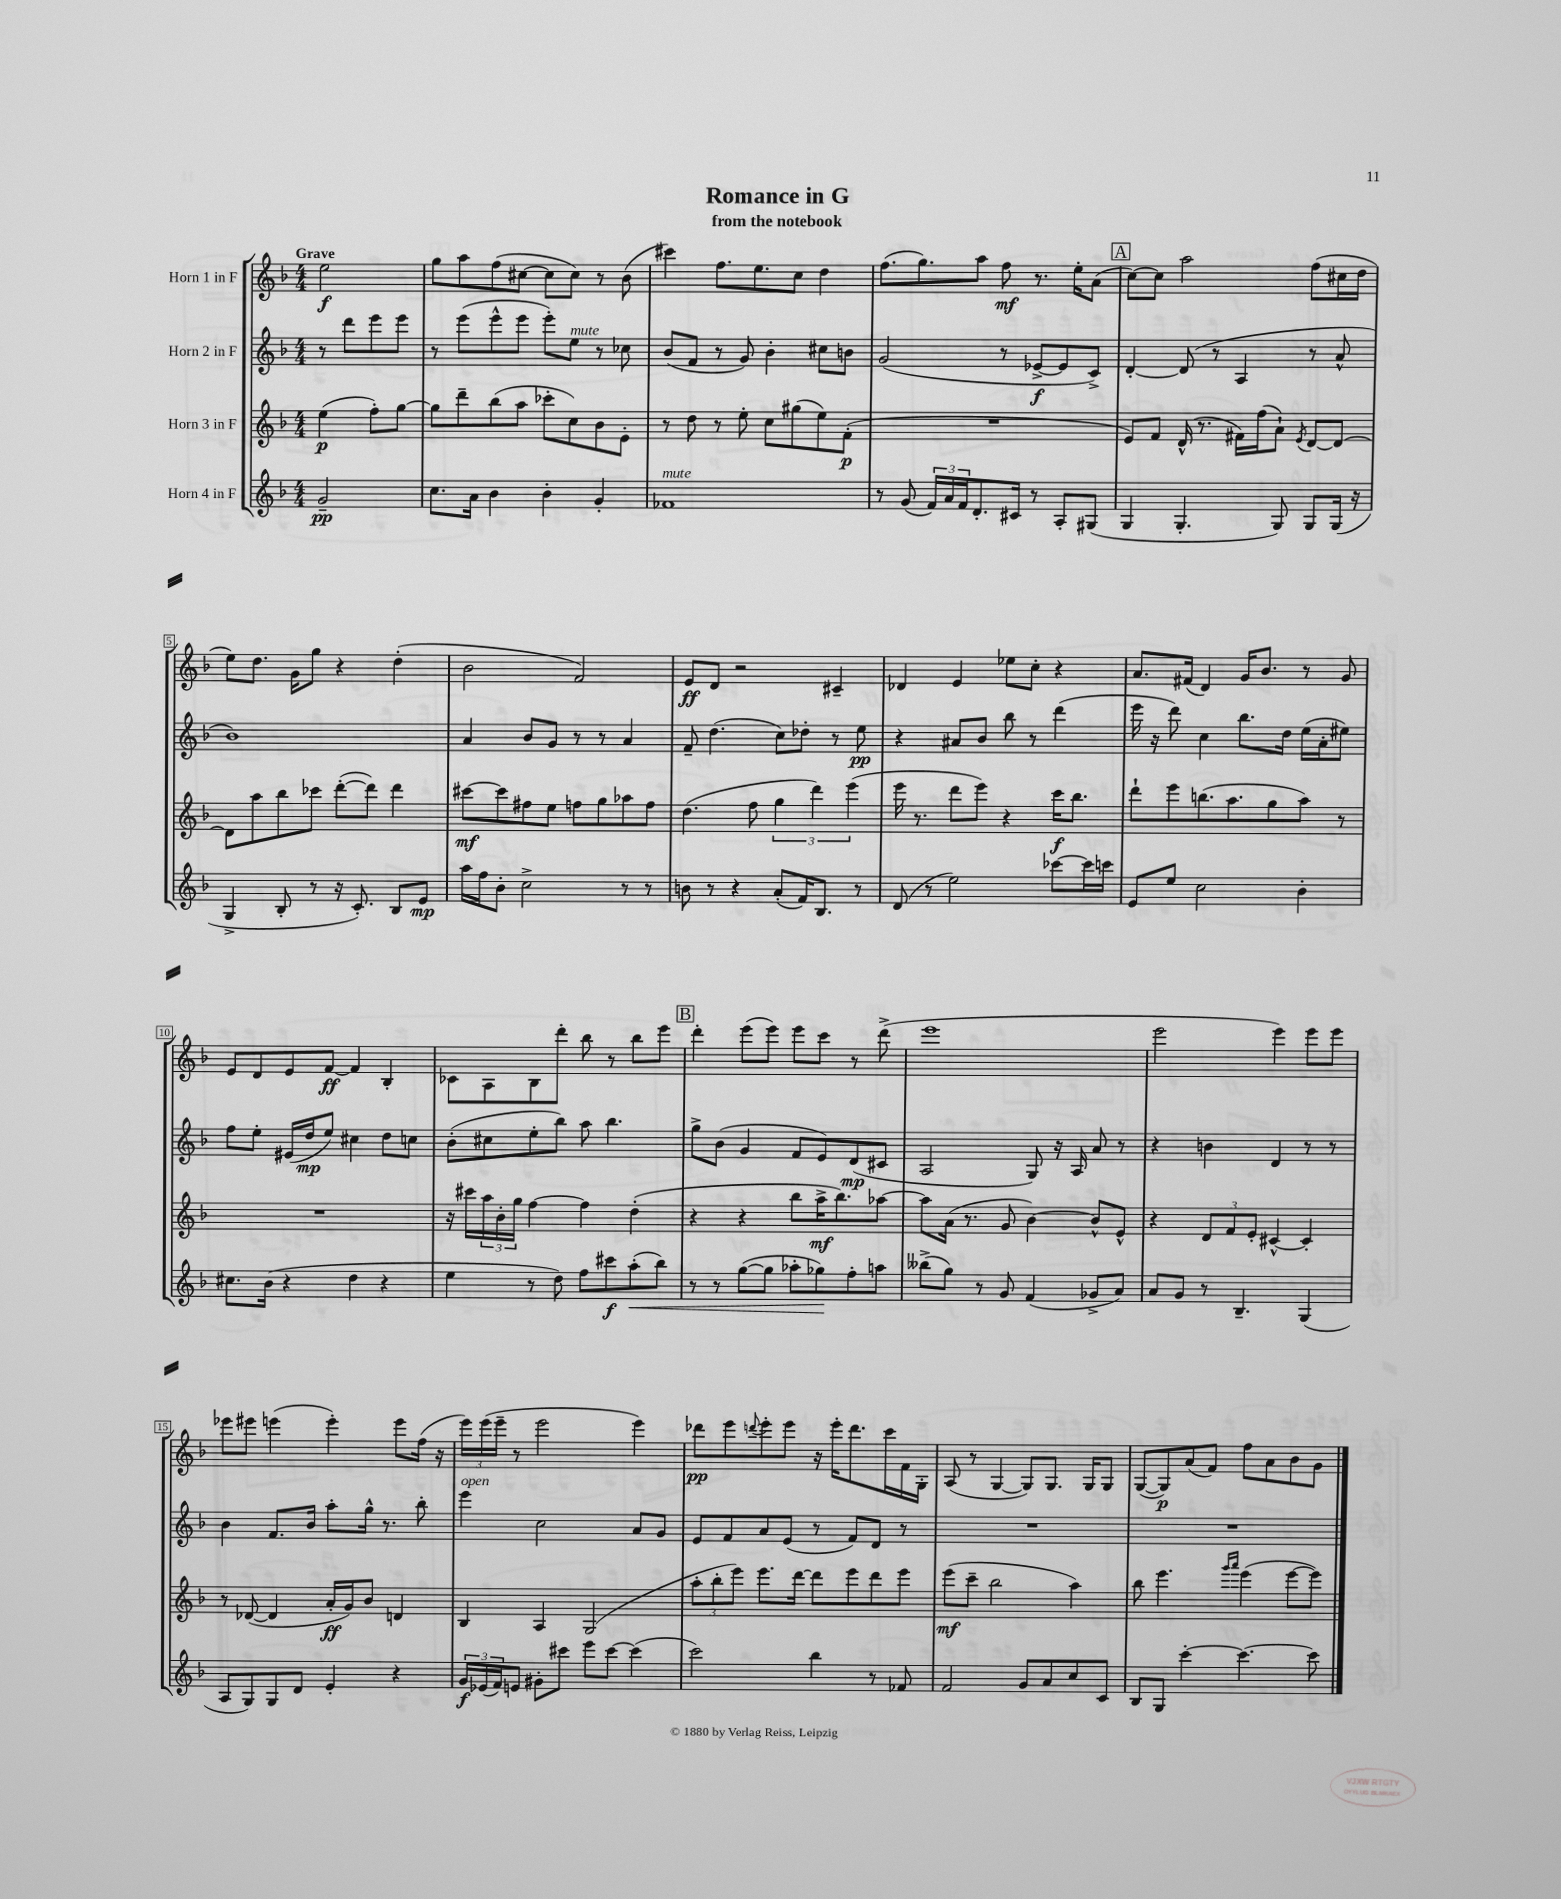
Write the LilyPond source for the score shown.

\header { title = "Romance in G" subtitle = "from the notebook" }
<<
\new StaffGroup <<
\new Staff = "s0" \with { instrumentName = "Horn 1 in F" } {
    \clef treble \key f \major \numericTimeSignature \time 4/4 \partial 2 \tempo "Grave"
    e''2\f |
    g''8 a''8 f''8( cis''8~ cis''8 cis''8) r8 bes'8( |
    cis'''4) f''8. e''8. c''8 d''4 |
    f''8.( g''8.) a''8 f''8\mf r8. e''16-. a'8( |
    \mark \markup { \box "A" } c''8~) c''8 a''2 f''8( cis''16 d''16 |
    e''8) d''8. g'16 g''8 r4 d''4-.( |
    bes'2 f'2) |
    e'8\ff d'8 r2 cis'4-- |
    des'4 e'4 ees''8 c''8-. r4 |
    a'8. fis'16( d'4) g'16 bes'8. r8 g'8 |
    e'8 d'8 e'8 f'8~\ff f'4 bes4-. |
    ces'8 a8 bes8 d'''8-. bes''8 r8 bes''8 e'''8 |
    \mark \markup { \box "B" } d'''4-. e'''8( e'''8) e'''8 c'''8 r8 d'''8->( |
    e'''1 |
    e'''2 e'''4) e'''8 e'''8 |
    ees'''8 eis'''8 e'''4( e'''4-.) e'''8 f''16( r16 |
    \tuplet 3/2 { e'''16) e'''16( e'''16-- } r8 e'''2 e'''4) |
    des'''8\pp e'''8 \appoggiatura { d'''8 } e'''8-. e'''8 r16 e'''16-. d'''8. c'''16 f'16 g16-. |
    a8( r8 g4~ g8) g8. g16 g8 |
    g8~( g8\p) a'8( f'8) f''8 a'8 bes'8 g'8 \bar "|." |
}
\new Staff = "s1" \with { instrumentName = "Horn 2 in F" } {
    \clef treble \key f \major \numericTimeSignature \time 4/4 \partial 2
    r8 d'''8 e'''8 e'''8 |
    r8 e'''8( e'''8-^ e'''8 e'''8-.) e''8^\markup { \italic "mute" } r8 ces''8 |
    bes'8( f'8 r8 g'8) bes'4-. cis''8 b'8 |
    g'2( r8 ees'8~->\f ees'8 c'8->) |
    \mark \markup { \box "A" } d'4~-. d'8( r8 a4 r8 a'8-^ |
    bes'1) |
    a'4 bes'8 g'8 r8 r8 a'4 |
    f'8-- d''4.( c''8) des''8-. r8 e''8\pp |
    r4 ais'8 bes'8 bes''8 r8 d'''4( |
    e'''16 r16 d'''8) c''4 bes''8. d''16 e''16( a'16-. eis''8) |
    f''8 e''8-. eis'16( d''16\mp e''8) cis''4 d''8 c''8 |
    bes'8-.( cis''8 e''8-. bes''8) a''8 bes''4. |
    \mark \markup { \box "B" } g''8-> bes'8( g'4 f'8 e'8) d'8\mp( cis'8 |
    a2 g8) r16 a16 a'8 r8 |
    r4 b'4 d'4 r8 r8 |
    bes'4 f'8. bes'16 a''8-. g''16-^ r8. bes''8-. |
    e'''4^\markup { \italic "open" } c''2 a'8 g'8 |
    e'8 f'8 a'8 e'8( r8 f'8) d'8 r8 |
    R1 |
    R1 \bar "|." |
}
\new Staff = "s2" \with { instrumentName = "Horn 3 in F" } {
    \clef treble \key f \major \numericTimeSignature \time 4/4 \partial 2
    e''4\p( f''8-.) g''8~ |
    g''8 d'''8-- bes''8( a''8 ces'''8-. c''8) bes'8 e'8-. |
    r8 d''8 r8 e''8-. c''8 gis''8( e''8) f'8-.\p( |
    R1 |
    \mark \markup { \box "A" } e'8) f'8 d'16-^( r8. fis'16) f''16( a'8-!) \acciaccatura { e'8 } d'8~ d'8~ |
    d'8 a''8 bes''8 ces'''8 d'''8~-.( d'''8) d'''4 |
    cis'''8~\mf cis'''8 fis''8 e''8 f''8 g''8 aes''8 f''8 |
    d''4.( f''8 \tuplet 3/2 { g''4 d'''4) e'''4( } |
    e'''16 r8. d'''8 e'''8) r4 c'''16\f bes''8. |
    d'''8-! e'''8 b''8.( a''8. g''8 a''8) r8 |
    R1 |
    r16 cis'''16 \tuplet 3/2 { a''16 bes'16-. g''16 } f''4~ f''4 d''4-.( |
    \mark \markup { \box "B" } r4 r4 bes''8 a''16->\mf bes''8.) aes''8~ |
    aes''8 a'16( r8. g'8 bes'4~) bes'8-^ e'8-^ |
    r4 \tuplet 3/2 { d'8 f'8 e'8-. } cis'4~-^ cis'4-. |
    r8 des'8~( des'4 a'16-.\ff g'16) bes'8 d'4 |
    bes4 a4 g2( |
    \tuplet 3/2 { a''8-. bes''8-. e'''8) } e'''8. d'''16~ d'''8 e'''8 d'''8 e'''8 |
    e'''8\mf( c'''8-- bes''2 a''4) |
    bes''8 e'''4. \grace { g'''16 a'''16 } e'''4( e'''8~ e'''8) \bar "|." |
}
\new Staff = "s3" \with { instrumentName = "Horn 4 in F" } {
    \clef treble \key f \major \numericTimeSignature \time 4/4 \partial 2
    g'2--\pp |
    c''8. a'16 bes'4 bes'4-. g'4-. |
    fes'1^\markup { \italic "mute" } |
    r8 g'8( \tuplet 3/2 { f'16) a'16 f'16 } d'8.-. cis'16 r8 a8-. gis8( |
    \mark \markup { \box "A" } g4 g4.-. g8) g8 g16( r16 |
    g4-> bes8-. r8 r16 c'8.-.) bes8 e'8\mp |
    a''16 f''16 bes'8-. c''2-> r8 r8 |
    b'8 r8 r4 a'8-.( f'16) bes8. r8 |
    d'8( r8 e''2) ces'''8~ ces'''16 c'''16 |
    e'8 e''8 c''2 bes'4-. |
    cis''8. bes'16( r4 d''4 r4 |
    e''4 r8 d''8) f''8 cis'''8\f a''8-.\<( bes''8) |
    \mark \markup { \box "B" } r8 r8 g''8~( g''8 aes''8-. ges''8\!) f''8-. a''8 |
    beses''8->( g''8) r8 g'8 f'4( ges'8-> a'8) |
    a'8 g'8 r8 bes4.-- g4( |
    a8 g8) g8 d'8 e'4-. r4 |
    \tuplet 3/2 { g'16\f ees'16( f'16) } e'8 gis'8-. cis'''8 e'''8 cis'''8~ cis'''4( |
    c'''2) bes''4 r8 fes'8 |
    f'2 g'8 a'8 c''8 c'8 |
    bes8 g8 c'''4~-. c'''4.~ c'''8 \bar "|." |
}
>>
>>
\layout { \context { \Score \override BarNumber.stencil = #(make-stencil-boxer 0.1 0.3 ly:text-interface::print) } }
